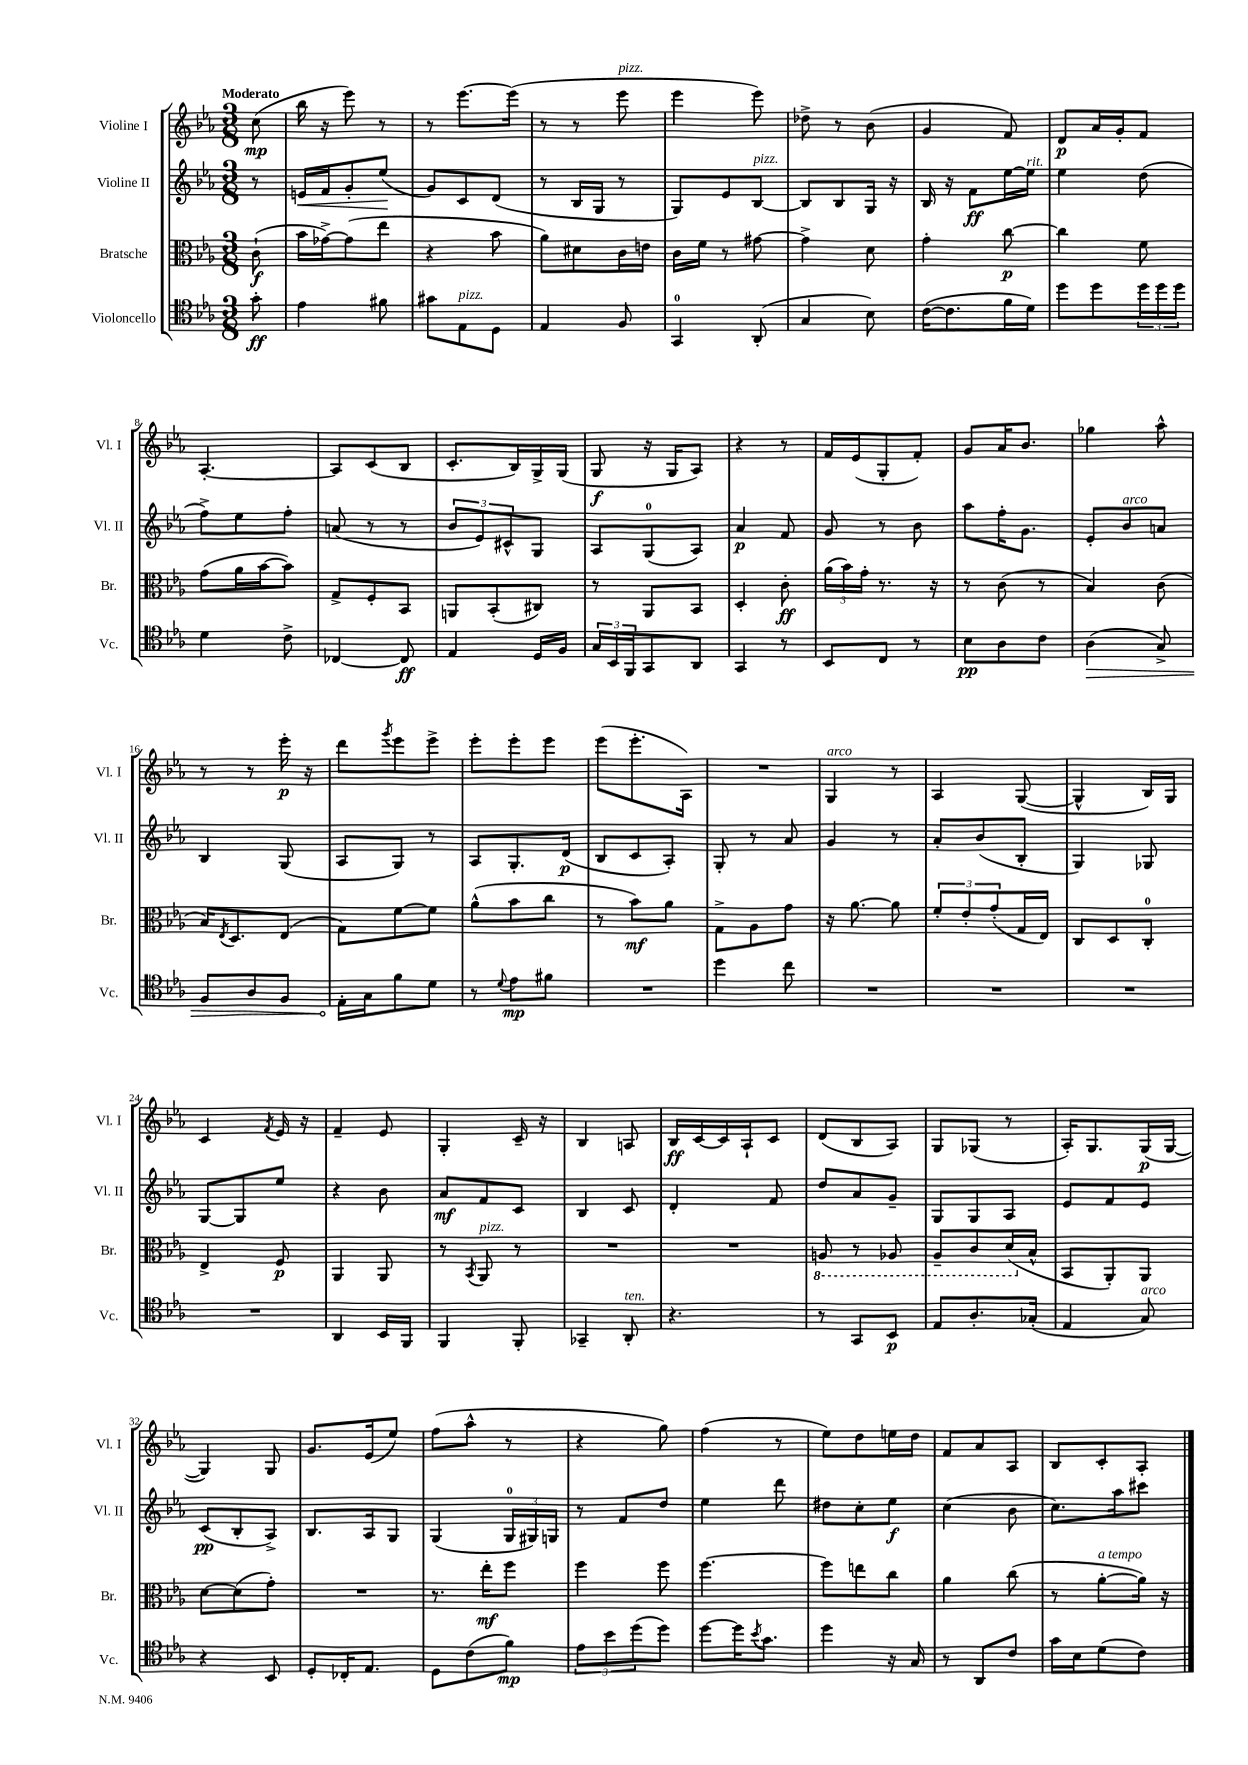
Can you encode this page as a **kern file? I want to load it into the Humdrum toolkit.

**kern	**dynam	**kern	**dynam	**kern	**dynam	**kern	**dynam
*part4	*part4	*part3	*part3	*part2	*part2	*part1	*part1
*staff4	*staff4	*staff3	*staff3	*staff2	*staff2	*staff1	*staff1
*I"Violoncello	*	*I"Bratsche	*	*I"Violine II	*	*I"Violine I	*
*I'Vc.	*	*I'Br.	*	*I'Vl. II	*	*I'Vl. I	*
*clefC4	*	*clefC3	*	*clefG2	*	*clefG2	*
*k[b-e-a-]	*	*k[b-e-a-]	*	*k[b-e-a-]	*	*k[b-e-a-]	*
*M3/8	*	*M3/8	*	*M3/8	*	*M3/8	*
=	=	=	=	=	=	=	=
!	!	!	!	!	!	!LO:TX:a:B:t=Moderato	!
8g'\	ff	(8c`\	f	8r	.	(8cc\	mp
=1	=1	=1	=1	=1	=1	=1	=1
!	!	!	!	!	!LO:HP:b	!	!
4e-\	.	16b-\LL	.	16en/LL	<	16bb-\	.
.	.	[16g-X^\J)	.	16f/J	.	16r	.
.	.	(8g-\]	.	8g'/	.	8eee-\)	.
8f#X\	.	8ee-\J	.	(8ee-/J	.	8r	.
.	.	.	.	.	[	.	.
=2	=2	=2	=2	=2	=2	=2	=2
8g#X\L	.	4r	.	8g/L)	.	8r	.
!LO:TX:a:i:t=pizz.	!	!	!	!	!	!	!
8E-\	.	.	.	8c/	.	[8.eee-\L	.
8D\J	.	8b-\	.	(8d/J	.	.	.
.	.	.	.	.	.	(16eee-\Jk]	.
=3	=3	=3	=3	=3	=3	=3	=3
4E-/	.	8a-\L)	.	8r	.	8r	.
.	.	8d#X\	.	16B-/LL	.	8r	.
.	.	.	.	16G/JJ	.	.	.
!	!	!	!	!	!	!LO:TX:a:i:t=pizz.	!
8F/	.	16c\L	.	8r	.	8eee-\	.
.	.	16en\JJ	.	.	.	.	.
=4	=4	=4	=4	=4	=4	=4	=4
4GG/	.	16c\LL	.	8G/L)	.	4eee-\	.
.	.	16f\JJ	.	.	.	.	.
.	.	8r	.	8e-/	.	.	.
!	!	!	!	!LO:TX:a:i:t=pizz.	!	!	!
(8AA-'/	.	[8g#X\	.	[8B-/J	.	8eee-\)	.
=5	=5	=5	=5	=5	=5	=5	=5
4G/	.	4g#^\]	.	8B-/L]	.	8dd-X^\	.
.	.	.	.	8B-/	.	8r	.
8B-\)	.	8d\	.	16G/Jk	.	(8b-\	.
.	.	.	.	16r	.	.	.
=6	=6	=6	=6	=6	=6	=6	=6
([16c\KL	.	4g'\	.	16B-/	.	4g/	.
8.c\]	.	.	.	16r	.	.	.
.	.	.	.	8f\L	ff	.	.
16f\L	.	[8cc\	p	[16ee-\L	.	8f/)	.
!	!	!	!	!LO:TX:a:i:t=rit.	!	!	!
16d\JJ)	.	.	.	16ee-\JJ]	.	.	.
=7	=7	=7	=7	=7	=7	=7	=7
8dd\L	.	4cc\]	.	4ee-\	.	8d/L	p
8dd\	.	.	.	.	.	16a-/L	.
.	.	.	.	.	.	16g'/J	.
24dd\L	.	8f\	.	(8dd\	.	8f/J	.
24dd\	.	.	.	.	.	.	.
24dd\JJ	.	.	.	.	.	.	.
!!LO:LB:g=z
=8	=8	=8	=8	=8	=8	=8	=8
4d\	.	(8g\L	.	8ff^\L)	.	[4.A-'/	.
.	.	16a-\L	.	8ee-\	.	.	.
.	.	[16b-\J	.	.	.	.	.
8c^\	.	8b-\J])	.	8ff'\J	.	.	.
=9	=9	=9	=9	=9	=9	=9	=9
[4C-X/	.	8G^/L	.	(8an/	.	8A-/L]	.
.	.	8F'/	.	8r	.	(8c/	.
8C-/]	ff	8BB-/J	.	8r	.	8B-/J	.
=10	=10	=10	=10	=10	=10	=10	=10
4E-/	.	8AAn/L	.	12b-/L	.	8.c'/L	.
.	.	.	.	12e-/)	.	.	.
.	.	(8BB-'/	.	.	.	.	.
.	.	.	.	12c#X^^/	.	.	.
.	.	.	.	.	.	16B-/L)	.
16D/LL	.	8C#X/J)	.	8G/J	.	16G^/	.
16F/JJ	.	.	.	.	.	(16G/JJ	.
=11	=11	=11	=11	=11	=11	=11	=11
24G/LL	.	8r	.	8A-/L	.	8G/	f
24BB-/	.	.	.	.	.	.	.
24FF/J	.	.	.	.	.	.	.
8GG/	.	8AA-/L	.	(8G/	.	16r	.
.	.	.	.	.	.	16G/KL	.
8AA-/J	.	8BB-/J	.	8A-/J)	.	8A-/J)	.
=12	=12	=12	=12	=12	=12	=12	=12
4GG/	.	4D'/	.	4a-/	p	4r	.
8r	.	8c'\	ff	8f/	.	8r	.
=13	=13	=13	=13	=13	=13	=13	=13
8BB-/L	.	(24a-\LL	.	8g/	.	16f/LL	.
.	.	24b-\)	.	.	.	.	.
.	.	.	.	.	.	(16e-/J	.
.	.	24g'\JJ	.	.	.	.	.
8C/J	.	8.r	.	8r	.	8G'/	.
8r	.	.	.	8b-\	.	8f'/J)	.
.	.	16r	.	.	.	.	.
=14	=14	=14	=14	=14	=14	=14	=14
8B-\L	pp	8r	.	8aa-\L	.	8g/L	.
8A-\	.	(8c\	.	16ff'\K	.	16a-/K	.
.	.	.	.	8.g\J	.	8.b-/J	.
8c\J	.	8r	.	.	.	.	.
=15	=15	=15	=15	=15	=15	=15	=15
!	!LO:HP:b	!	!	!	!	!	!
(4A-\	>	4B-/)	.	8e-'/L	.	4gg-X\	.
!	!	!	!	!LO:TX:a:i:t=arco	!	!	!
.	.	.	.	8b-/	.	.	.
8G^/)	.	(8c\	.	8an/J	.	8aa-^^\	.
!!LO:LB:g=z
=16	=16	=16	=16	=16	=16	=16	=16
8F/L	.	16B-/KL)	.	4B-/	.	8r	.
.	.	8qE-/	.	.	.	.	.
.	.	8.D/	.	.	.	.	.
8A-/	.	.	.	.	.	8r	.
8F/J	.	(8E-/J	.	(8G/	.	16eee-'\	p
.	.	.	.	.	.	16r	.
=17	=17	=17	=17	=17	=17	=17	=17
16E-'\LL	.	8G\L)	.	8A-/L	.	8ddd\L	.
16G\J	]	.	.	.	.	.	.
.	.	.	.	.	.	8qggg/	.
8f\	.	[8f\	.	8G/J)	.	8eee-\	.
8d\J	.	8f\J]	.	8r	.	8eee-^\J	.
=18	=18	=18	=18	=18	=18	=18	=18
8r	.	(8a-^^\L	.	8A-/L	.	8eee-'\L	.
8qqd/	.	.	.	.	.	.	.
8e-\L	mp	8b-\	.	8.G'/	.	8eee-'\	.
8f#X\J	.	8cc\J	.	.	.	8eee-\J	.
.	.	.	.	(16d/Jk	p	.	.
=19	=19	=19	=19	=19	=19	=19	=19
4.r	.	8r	.	8B-/L	.	(8eee-\L	.
.	.	8b-\L)	mf	8c/	.	8.eee-'\	.
.	.	8a-\J	.	8A-'/J)	.	.	.
.	.	.	.	.	.	16A-\Jk)	.
=20	=20	=20	=20	=20	=20	=20	=20
4dd\	.	8G^\L	.	8G'/	.	4.r	.
.	.	8A-\	.	8r	.	.	.
8cc\	.	8g\J	.	8a-/	.	.	.
=21	=21	=21	=21	=21	=21	=21	=21
!	!	!	!	!	!	!LO:TX:a:i:t=arco	!
4.r	.	16r	.	4g/	.	4G/	.
.	.	[8.a-\	.	.	.	.	.
.	.	8a-\]	.	8r	.	8r	.
=22	=22	=22	=22	=22	=22	=22	=22
4.r	.	12f'/L	.	8a-'/L	.	4A-/	.
.	.	12e-'/	.	.	.	.	.
.	.	.	.	(8b-/	.	.	.
.	.	(12g'/	.	.	.	.	.
.	.	16G/L	.	8B-'/J	.	([8G/	.
.	.	16E-/JJ)	.	.	.	.	.
=23	=23	=23	=23	=23	=23	=23	=23
4.r	.	8C/L	.	4G/)	.	4G^^/]	.
.	.	8D/	.	.	.	.	.
.	.	8C'/J	.	8G-X/	.	16B-/LL)	.
.	.	.	.	.	.	16G/JJ	.
!!LO:LB:g=z
=24	=24	=24	=24	=24	=24	=24	=24
4.r	.	4E-^/	.	[8G/L	.	4c/	.
.	.	.	.	8G/]	.	.	.
.	.	.	.	.	.	8qf/	.
.	.	8F/	p	8ee-/J	.	16e-/	.
.	.	.	.	.	.	16r	.
=25	=25	=25	=25	=25	=25	=25	=25
4AA-/	.	4AA-/	.	4r	.	4f~/	.
16BB-/LL	.	8AA-/	.	8b-\	.	8e-/	.
16FF/JJ	.	.	.	.	.	.	.
=26	=26	=26	=26	=26	=26	=26	=26
4FF/	.	8r	.	8a-/L	mf	4G'/	.
.	.	8qBB-/	.	.	.	.	.
!	!	!LO:TX:a:i:t=pizz.	!	!	!	!	!
.	.	8AA-/	.	8f/	.	.	.
8FF'/	.	8r	.	8c/J	.	16c~/	.
.	.	.	.	.	.	16r	.
=27	=27	=27	=27	=27	=27	=27	=27
4GG-X~/	.	4.r	.	4B-/	.	4B-/	.
!LO:TX:a:i:t=ten.	!	!	!	!	!	!	!
8AA-'/	.	.	.	8c/	.	8An/	.
=28	=28	=28	=28	=28	=28	=28	=28
4.r	.	4.r	.	4d'/	.	16B-/LL	ff
.	.	.	.	.	.	[16c/	.
.	.	.	.	.	.	16c/]	.
.	.	.	.	.	.	16A-`/J	.
.	.	.	.	8f/	.	8c/J	.
=29	=29	=29	=29	=29	=29	=29	=29
*	*	*8ba	*	*	*	*	*
8r	.	8AAn/	.	8dd/L	.	(8d/L	.
8GG/L	.	8r	.	8a-/	.	8B-/	.
8BB-/J	p	8AA-X/	.	8g~/J	.	8A-/J)	.
=30	=30	=30	=30	=30	=30	=30	=30
8E-/L	.	8AA-~/L	.	8G/L	.	8G/L	.
8.A-'/	.	8C/	.	8G/	.	(8G-X/J	.
.	.	(16D/L	.	8A-/J	.	8r	.
*	*	*X8ba	*	*	*	*	*
(16G-X'/Jk	.	16B-^^/JJ	.	.	.	.	.
=31	=31	=31	=31	=31	=31	=31	=31
4E-/	.	8BB-/L	.	8e-/L	.	16A-'/KL)	.
.	.	.	.	.	.	8.G/	.
.	.	8AA-'/)	.	8f/	.	.	.
!LO:TX:a:i:t=arco	!	!	!	!	!	!	!
8G/)	.	8AA-/J	.	8e-/J	.	(16G/L	p
.	.	.	.	.	.	[16G/JJ	.
!!LO:LB:g=z
=32	=32	=32	=32	=32	=32	=32	=32
4r	.	[8d\L	.	(8c/L	pp	4G/])	.
.	.	(8d\]	.	8B-'/	.	.	.
8BB-/	.	8g'\J)	.	8A-^/J)	.	8G/	.
=33	=33	=33	=33	=33	=33	=33	=33
8D'/L	.	4.r	.	8.B-/L	.	8.g/L	.
16C-X'/K	.	.	.	.	.	.	.
8.E-/J	.	.	.	16A-/k	.	(16e-/k	.
.	.	.	.	8G/J	.	8ee-/J)	.
=34	=34	=34	=34	=34	=34	=34	=34
8D\L	.	8.r	.	(4G/	.	(8ff\L	.
(8c\	.	.	.	.	.	8aa-^^\J	.
.	.	16ee-'\KL	mf	.	.	.	.
8f\J)	mp	8ff\J	.	24G/LL	.	8r	.
.	.	.	.	24G#X/)	.	.	.
.	.	.	.	24Gn/JJ	.	.	.
=35	=35	=35	=35	=35	=35	=35	=35
12e-\L	.	4ff\	.	8r	.	4r	.
12b-\	.	.	.	.	.	.	.
.	.	.	.	8f/L	.	.	.
(12dd\	.	.	.	.	.	.	.
8dd\J)	.	8ff\	.	8dd/J	.	8gg\)	.
=36	=36	=36	=36	=36	=36	=36	=36
[8dd\L	.	[4.ff\	.	4ee-\	.	(4ff\	.
16dd\K]	.	.	.	.	.	.	.
8qb-/	.	.	.	.	.	.	.
8.g\J	.	.	.	.	.	.	.
.	.	.	.	8ddd\	.	8r	.
=37	=37	=37	=37	=37	=37	=37	=37
4dd\	.	8ff\L]	.	8dd#X\L	.	8ee-\L)	.
.	.	8een\	.	8cc'\	.	8dd\	.
16r	.	8cc\J	.	8ee-\J	f	16een\L	.
16G/	.	.	.	.	.	16dd\JJ	.
=38	=38	=38	=38	=38	=38	=38	=38
8r	.	4a-\	.	(4cc\	.	8f/L	.
8AA-/L	.	.	.	.	.	8a-/	.
8c/J	.	(8cc\	.	8b-\	.	8A-/J	.
=39	=39	=39	=39	=39	=39	=39	=39
16g\LL	.	8r	.	8.cc\L)	.	8B-/L	.
16B-\J	.	.	.	.	.	.	.
!	!	!LO:TX:a:i:t=a tempo	!	!	!	!	!
(8d\	.	[8a-'\L	.	.	.	8c'/	.
.	.	.	.	16aa-\k	.	.	.
8c\J)	.	16a-\Jk])	.	8ccc#X\J	.	8A-'/J	.
.	.	16r	.	.	.	.	.
==	==	==	==	==	==	==	==
*-	*-	*-	*-	*-	*-	*-	*-
